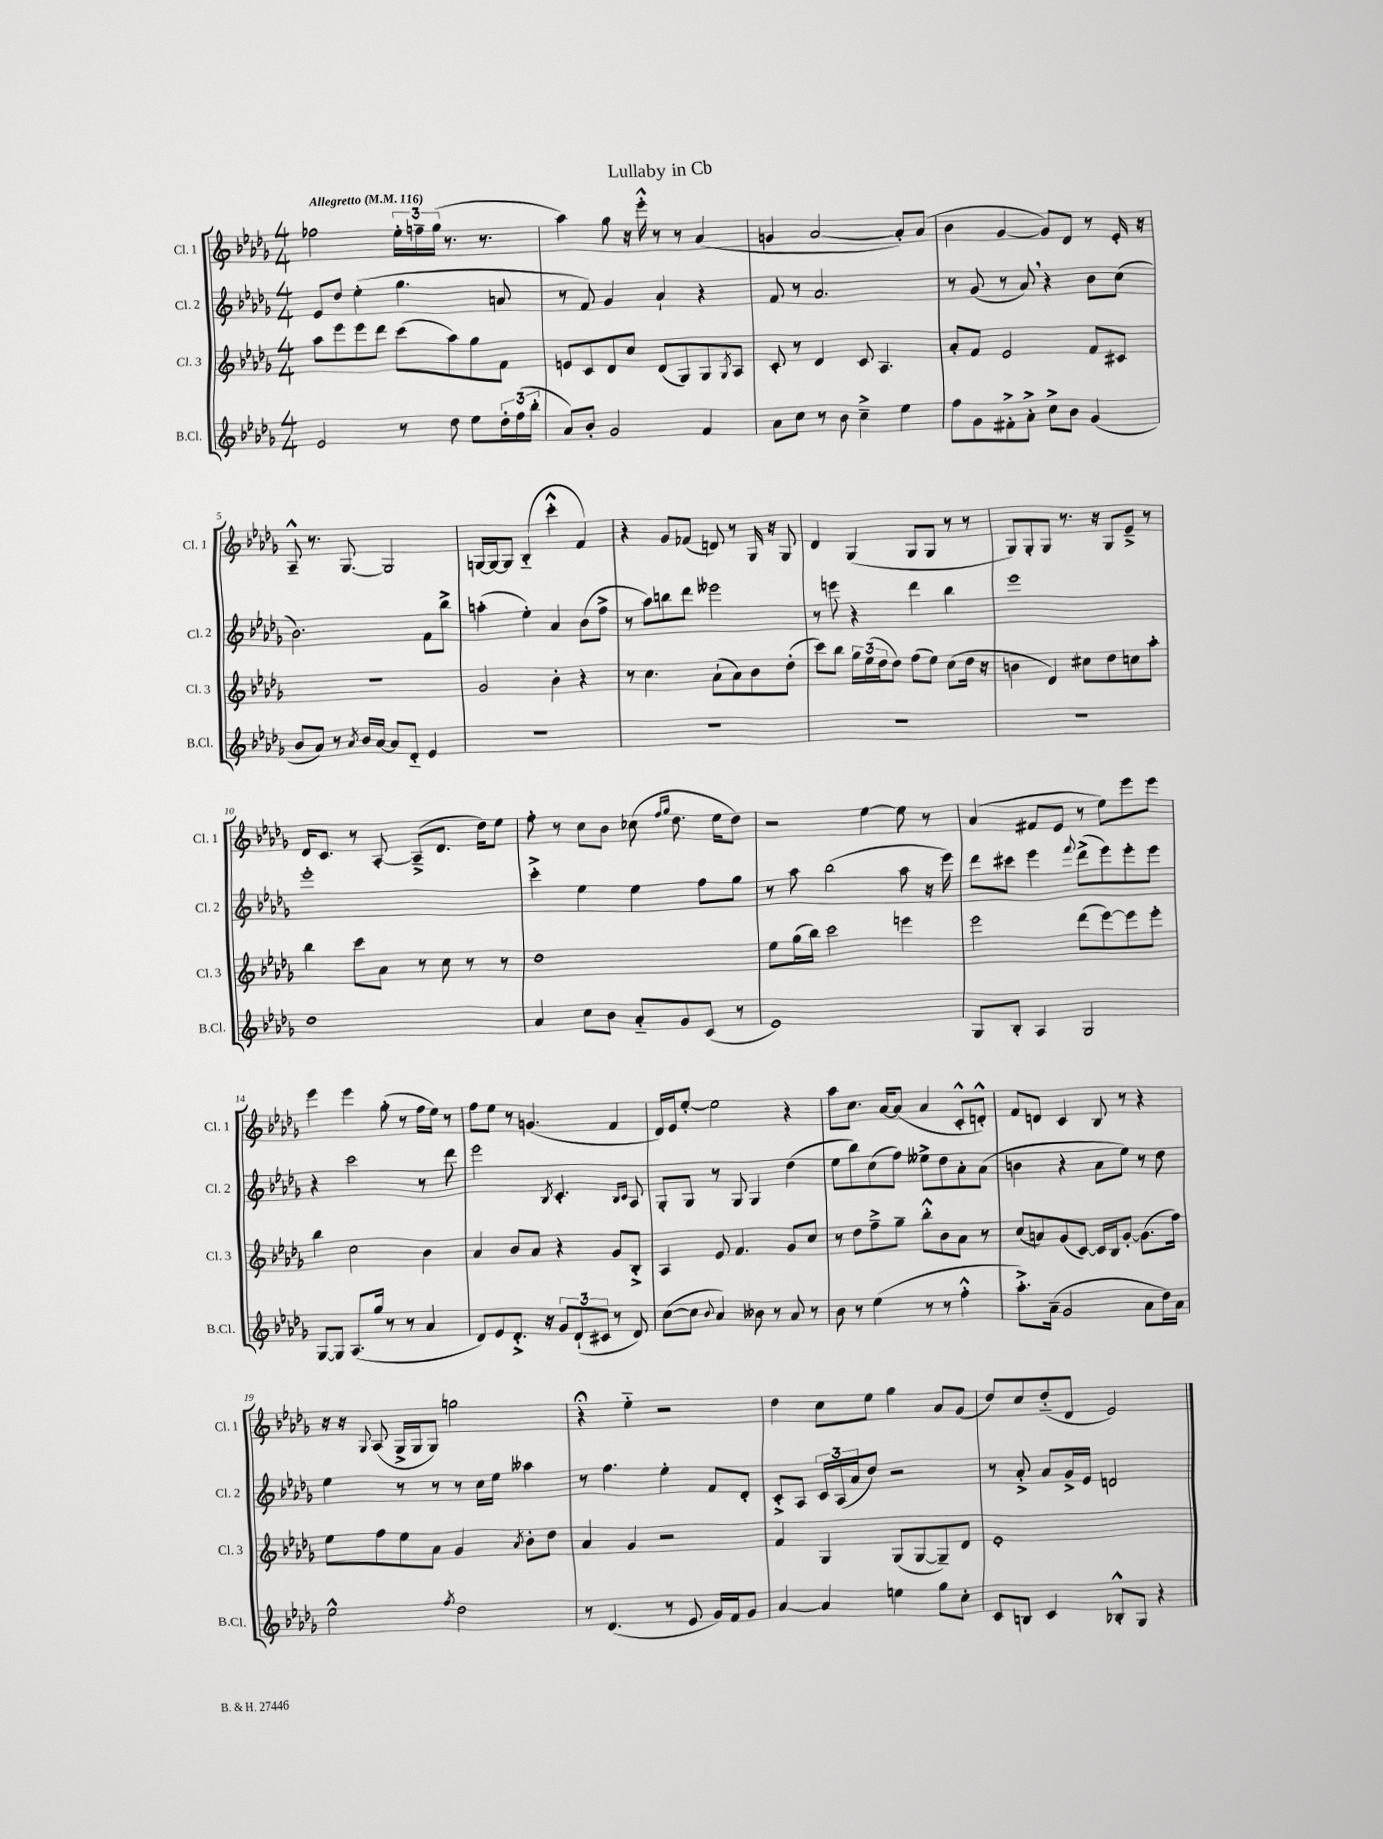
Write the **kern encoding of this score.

**kern	**kern	**kern	**kern
*staff4	*staff3	*staff2	*staff1
*clefG2	*clefG2	*clefG2	*clefG2
*k[b-e-a-d-g-]	*k[b-e-a-d-g-]	*k[b-e-a-d-g-]	*k[b-e-a-d-g-]
*M4/4	*M4/4	*M4/4	*M4/4
*MM116	*MM116	*MM116	*MM116
2e-	8aa-	8e-	2ff-
.	8eee-	8dd-	.
.	8eee-	(4ee-'	.
.	8ddd-	.	.
8r	(8ccc	4.gg-	24ee-'
.	.	.	24ff~
.	.	.	(24gg-
8dd-	8aa-)	.	8.r
8ee-	8gg-	.	.
.	.	.	8.r
24dd-'	8f	8a	.
(24ff	.	.	.
24bb-'	.	.	.
=	=	=	=
8a-)	8e	8r	4aa-)
8b-'	8c	8f)	.
2g-	8d-	4g-	8gg-
.	8cc	.	16r
.	.	.	16eee-'^^
.	(8d-	4a-`	8r
.	8G-)	.	8r
4f	8G-	4r	(4a-
.	8qG-	.	.
.	8A-	.	.
=	=	=	=
8a-	8c'	8f	4g
8cc	8r	8r	.
8r	4d-	2.a-	[2a-
8b-	.	.	.
4cc~^	8c	.	.
.	4.A-	.	.
4ee-	.	.	8a-'])
.	.	.	(8a-
=	=	=	=
8ff	8a-'	8r	4b-
8g-	8f	(8g-	.
8f#'^	2e-	8r	[4g-
8a-'^	.	8a-)	.
8cc^	.	4r	8g-])
8b-	.	.	8d-
(4g-	8f	8b-	8r
.	8c#	(8cc	16e-'
.	.	.	16r
=	=	=	=
8b-	1r	2.b-)	8A-~^^
8a-)	.	.	8.r
8r	.	.	.
.	.	.	[8.G-
8qa-	.	.	.
16b-	.	.	.
[16a-	.	.	.
8a-]	.	.	2G-]
8d-'~	.	.	.
4e-	.	8f	.
.	.	8bb-^	.
=	=	=	=
1r	2g-	(4aa'	[16G
.	.	.	16G_
.	.	.	8G]
.	.	4ee-')	(4B-'~
.	4b-'	4a-	4ccc'^^
.	4r	(8b-	4f)
.	.	8ff^	.
=	=	=	=
1r	8r	8r	4r
.	4.cc	8aa-)	.
.	.	8bb	8g-
.	.	8ddd-	(8f-
.	(8a-`	2eee--	8d)
.	8a-)	.	8r
.	8b-	.	16G-
.	.	.	16r
.	(8dd-'	.	8G-
=	=	=	=
1r	8ccc)	8r	4d-
.	8bb-	8eee	.
.	24gg-	4r	(4G-
.	(24ee-	.	.
.	24dd-	.	.
.	8dd-)	.	.
.	(8ff	4ddd-	8G-
.	8ee-)	.	8G-
.	(8cc	4bb-	8r
.	16dd-	.	8r
.	16r	.	.
=	=	=	=
1r	4b	1eee-	8G-)
.	.	.	8G-'
.	4d-)	.	8G-
.	.	.	8.r
.	8cc#	.	.
.	.	.	16r
.	8dd-	.	8G-
.	8cc	.	8e-~^
.	8aa-'	.	8r
=	=	=	=
1dd-	4bb-	1eee-'	16d-
.	.	.	8.c
.	8ccc	.	8r
.	8a-	.	[8A-'
.	8r	.	(8A-~^]
.	8cc	.	8.d-
.	8r	.	.
.	.	.	16dd-)
.	8r	.	8ee-
=	=	=	=
4a-	1dd-	4ccc'^	8ff'
.	.	.	8r
8cc	.	4ee-	8cc
8b-	.	.	8b-
8a-'~	.	4ee-	(8cc-
.	.	.	16qqff
.	.	.	16qqgg-
8g-	.	.	8.dd-
(8c	.	8ff	.
.	.	.	16ee-
8r	.	8gg-	8dd-)
=	=	=	=
1e-)	8ee-	8r	2r
.	(16gg-	8aa-	.
.	16bb-)	.	.
.	2ccc	(2bb-	.
.	.	.	[4ee-
.	4eee	8aa-	8ee-]
.	.	16r	8r
.	.	16eee-)	.
=	=	=	=
8G-	2eee-	8ddd-	(4a-
8B-'	.	8ccc#	.
4A-	.	4eee-	8f#
.	.	.	8e-
.	.	8qqfff	.
2G-	(8ddd-	(8ddd-^	8r
.	[8eee-)	8eee-)	8ee-)
.	8eee-]	8eee-'	8eee-
.	8eee-'	8eee-	8eee-
=	=	=	=
[8G-	4bb-	4r	4eee-
8G-]	.	.	.
(8.A-	2cc	2ccc	4eee-
16gg-	.	.	.
8r	.	.	(8gg-'
8r	.	.	8r
4a-	4b-	8r	16ff
.	.	.	16ee-)
.	.	8ddd-	8r
=	=	=	=
8d-)	4a-	2eee-	8ff
8e-	.	.	8ee-
8.d-'^	8b-	.	8r
.	8a-	.	(4.g
16r	.	.	.
.	.	8qB-	.
12g-	4r	4.c'	.
(12d-`	.	.	.
12c#	.	.	.
8r	8g-	.	4f
.	.	16qqB-	.
.	.	16qqc	.
8d-)	8B-'^	8A-	.
=	=	=	=
([8cc	4A-	8G-'	16d-)
.	.	.	16e-
8cc]	.	8G-	[8ee-'
8qqb-	.	.	.
4a-)	8e-	8r	2ee-]
.	4.f	8G-	.
8b--	.	4G-	.
8r	.	.	.
8a-	8g-	(4dd-	4r
8r	8cc	.	.
=	=	=	=
8b-	8r	8ee-	8aa-
8r	8dd-	8bb-)	8.cc
(4ee-	8ff~^	(8cc	.
.	.	.	[16a-
.	8gg-~	8ff)	(8a-]
8r	8bb-'^^	8ee--^	4a-
8r	8b-	8dd-	.
4ff'^^	8a-	8a-'	8c'^^
.	8r	(8a-	8d'^^)
=	=	=	=
8.aa-'^)	(8cc	4b	8f
.	8a)	.	8d
(16a-~	.	.	.
2g-	(8g-	4r	4c
.	[8c)	.	.
.	16c]	8a-	8B-
.	16B-	.	.
.	[8g-'	8ee-)	8r
8a-	(8.g-]	8r	4r
16dd-)	.	8dd-	.
16a-	16ff)	.	.
=	=	=	=
2ee-^^	8ee-	4ee-	16r
.	.	.	16r
.	.	.	8qqG-
.	8ff	.	(8A-
.	8ee-	8r	16G-^
.	.	.	16G-
.	8a-	8r	8G-)
8qff	.	.	.
2dd-	4g-	8r	2gg
.	.	16cc	.
.	.	16ee-	.
.	8qa-	.	.
.	8b-'	4aa--	.
.	8dd-	.	.
=	=	=	=
8r	4a-	8r	4r;
(4.d-	.	4.ff	.
.	4g-	.	4ee-'~
8r	2r	4ee-'	2r
8e-	.	.	.
16g-)	.	8f	.
16f	.	.	.
8g-	.	8d-'	.
=	=	=	=
[4a-	4f	8c'^	4dd-
.	.	8A-	.
4a-]	4G-	24c	8cc
.	.	(24A-	.
.	.	24a-	.
.	.	8dd-)	8ee-
4ee	(8G-	2r	4gg-
.	[8G-	.	.
8gg-	8G-~])	.	8a-
8cc'	8d-	.	(8g-
=	=	=	=
8c	1e-'	8r	8dd-)
8B	.	8a-'^	8cc
4c	.	8a-	(8dd-'~
.	.	16g-^	8d-
.	.	16e-	.
8B-'^^	.	2d	2e-)
8G-	.	.	.
4r	.	.	.
==	==	==	==
*-	*-	*-	*-
